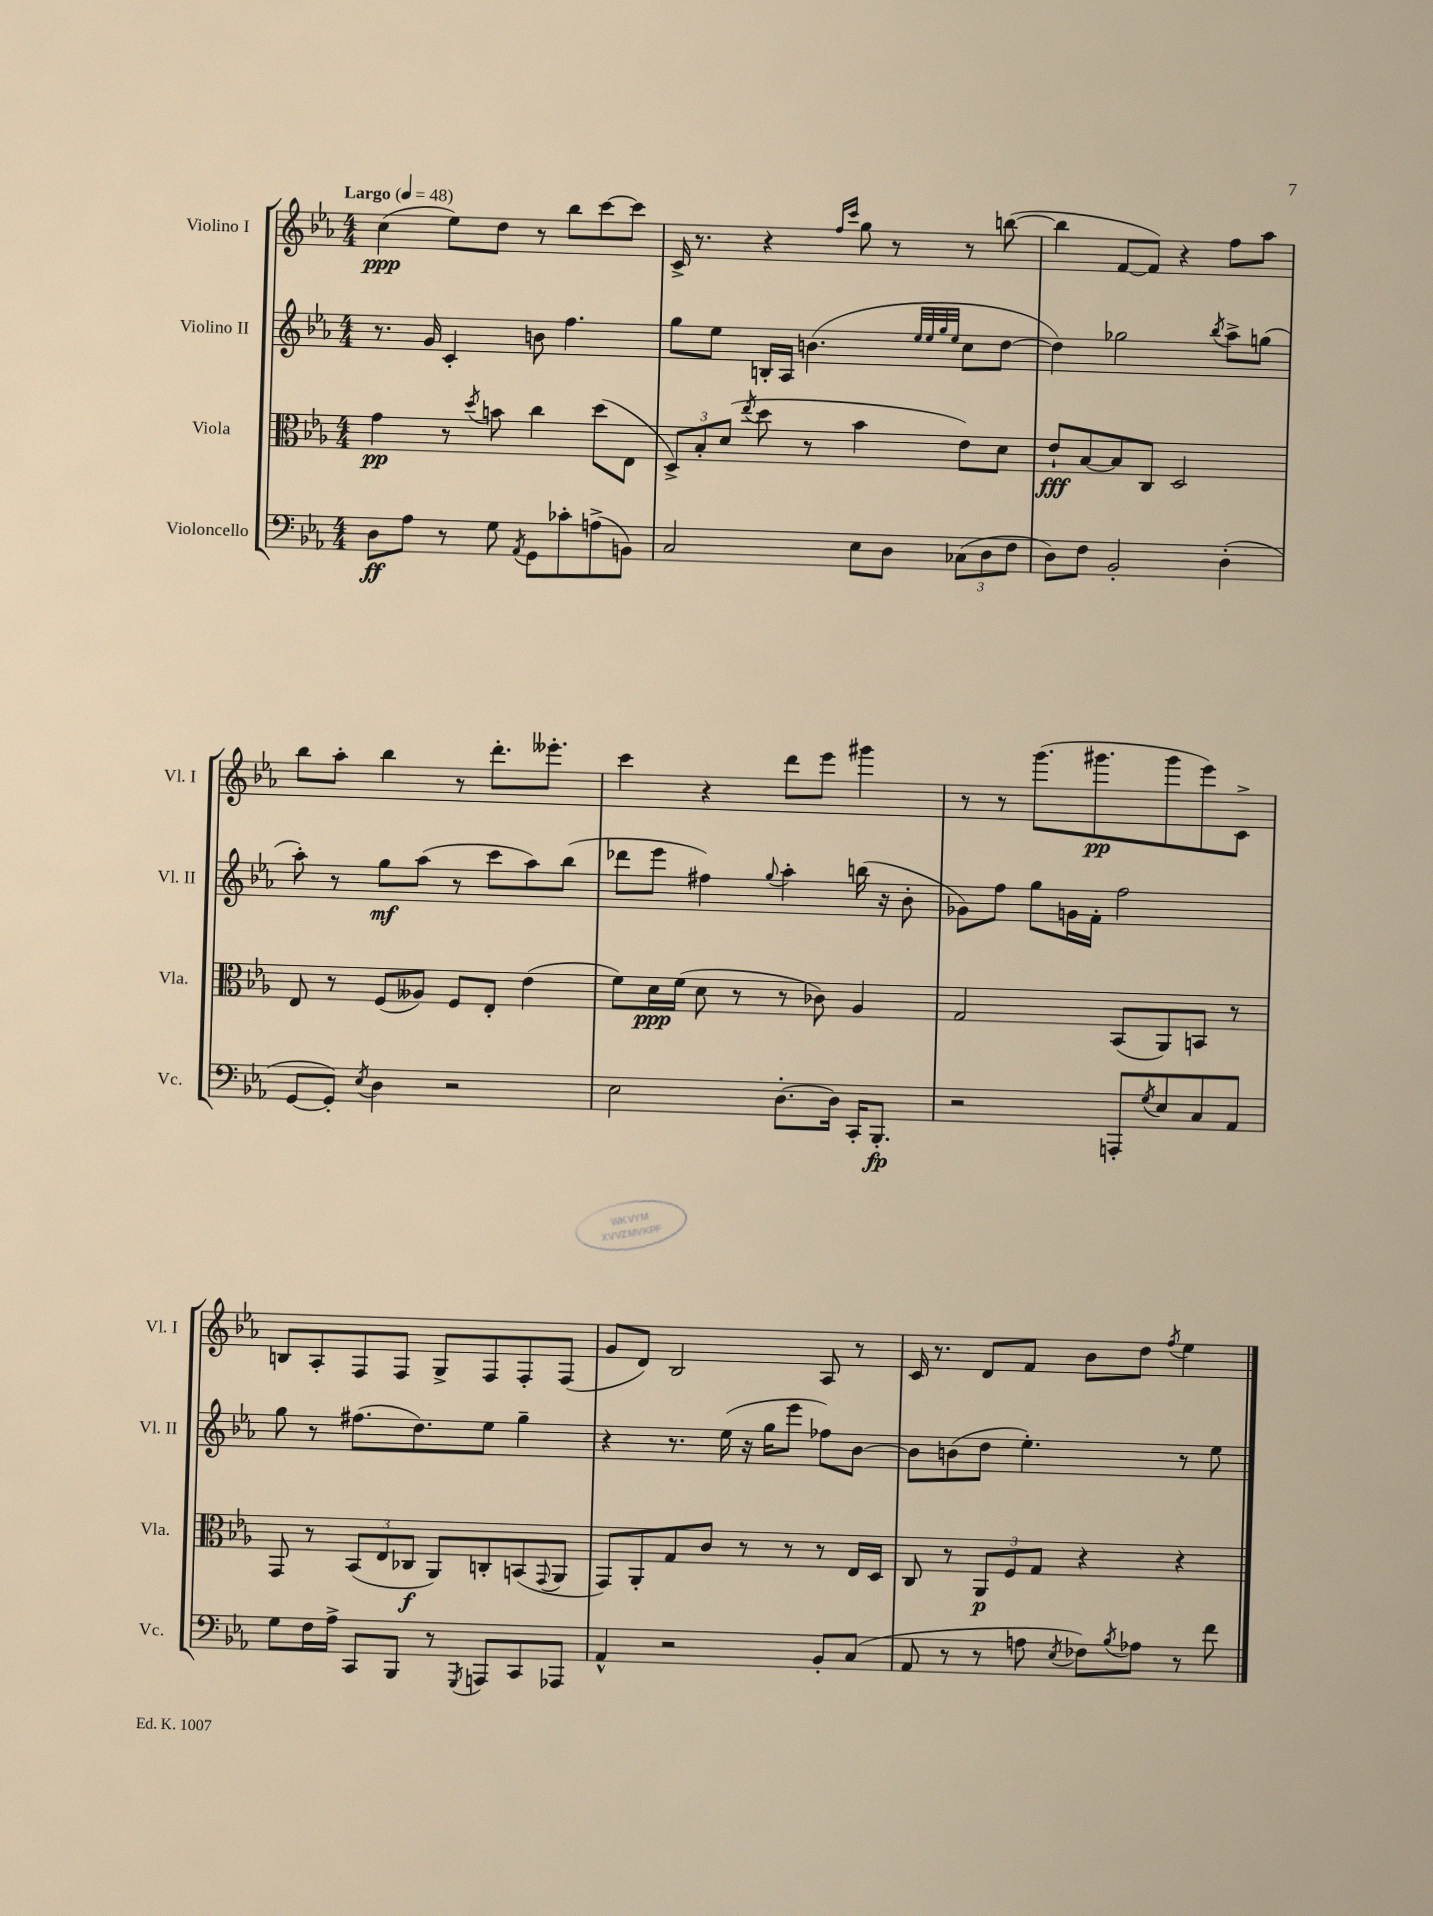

**kern	**kern	**kern	**kern
*staff4	*staff3	*staff2	*staff1
*clefF4	*clefC3	*clefG2	*clefG2
*k[b-e-a-]	*k[b-e-a-]	*k[b-e-a-]	*k[b-e-a-]
*M4/4	*M4/4	*M4/4	*M4/4
*MM48	*MM48	*MM48	*MM48
8D	4g	8.r	(4cc
8A-	.	.	.
.	.	16g	.
8r	8r	4c'	8ee-)
.	8qdd	.	.
8G	8b	.	8dd
8qAA-	.	.	.
8GG	4cc	8b	8r
8c-'	.	4.ff	8bb-
(8A^	(8dd	.	[8ccc
8BB)	8E-	.	8ccc]
=	=	=	=
2C	12D^)	8gg	16c^
.	.	.	8.r
.	12B-'	.	.
.	.	8ee-	.
.	(12d	.	.
.	8qee-	.	.
.	8dd	16B'	4r
.	.	16A-	.
.	8r	(4.b	.
.	.	.	16qqff
.	.	.	16qqccc
8E-	4b-	.	8gg
8D	.	.	8r
.	.	32qqee-	.
.	.	32qqee-	.
.	.	32qqgg	.
.	.	32qqee-	.
(12C-	8e-)	8cc	8r
12D	.	.	.
.	8d	[8dd	([8bb
12F	.	.	.
=	=	=	=
8D)	8e-`	4dd])	4bb]
8F	[8B-	.	.
2BB-'	8B-]	2gg-	[8f
.	8C	.	8f])
.	2D	.	4r
.	.	8qbb-	.
(4D'	.	8aa-^	8ff
.	.	(8gg	8aa-
=	=	=	=
[8GG	8E-	8aa-')	8bb-
8GG'])	8r	8r	8aa-'
8qE-	.	.	.
4D	(8F	8gg	4bb-
.	8A--)	(8aa-	.
2r	8F	8r	8r
.	8E-'	8ccc	8.ddd'
.	(4e-	8aa-)	.
.	.	.	8.eee--'
.	.	(8bb-	.
=	=	=	=
2E-	8f)	8ddd-	4ccc
.	16d	8eee-	.
.	(16f	.	.
.	8d	4ff#)	4r
.	8r	.	.
.	.	8qqgg	.
[8.D'	8r	4aa-'	8ddd
.	8c-)	.	8eee-
16D]	.	.	.
16CC'	4A-	(16bb	4ggg#
8.BBB-'	.	16r	.
.	.	8b-'	.
=	=	=	=
2r	2G	8g-)	8r
.	.	8ff	8r
.	.	8gg	(8.ggg
.	.	16g	.
.	.	16f'	8.ggg#
8AAA'	(8BB-	2ff	.
8qG	.	.	.
8E-	8AA-)	.	8ggg#
8C	8BB	.	8eee-)
8AA-	8r	.	8c^
=	=	=	=
8G	8GG	8gg	8B
16F	8r	8r	8A-'
16A-^	.	.	.
8CC	(12BB-	(8.ff#	8F
.	12E-	.	.
8BBB-	.	.	8F
.	12C-	.	.
.	.	8.dd)	.
8r	8AA-)	.	8G^
8qGGG	.	.	.
8AAA	8C'	8ee-	8F
8CC	(8BB	4gg~	8F'
.	8qqGG	.	.
8AAA-	8AA-	.	(8F
=	=	=	=
4AA-^^	8GG)	4r	8g
.	8AA-'	.	8d)
2r	8G	8.r	2B-
.	8c	.	.
.	.	(16ee-	.
.	8r	16r	.
.	.	16gg	.
.	8r	8eee-	.
8BB-'	8r	8ff-)	8A-
(8C	16E-	[8b-	8r
.	16D	.	.
=	=	=	=
8AA-	8C	8b-]	16c
.	.	.	8.r
8r	8r	(8b	.
8r	12AA-	8dd	8d
.	12F	.	.
8A	.	4.ee-')	8f
.	12G	.	.
8qE-	.	.	.
8F-)	4r	.	8b-
8qB-	.	.	.
8A-	.	.	8dd
.	.	.	8qff
8r	4r	8r	4ee-
8f	.	8ee-	.
==	==	==	==
*-	*-	*-	*-
